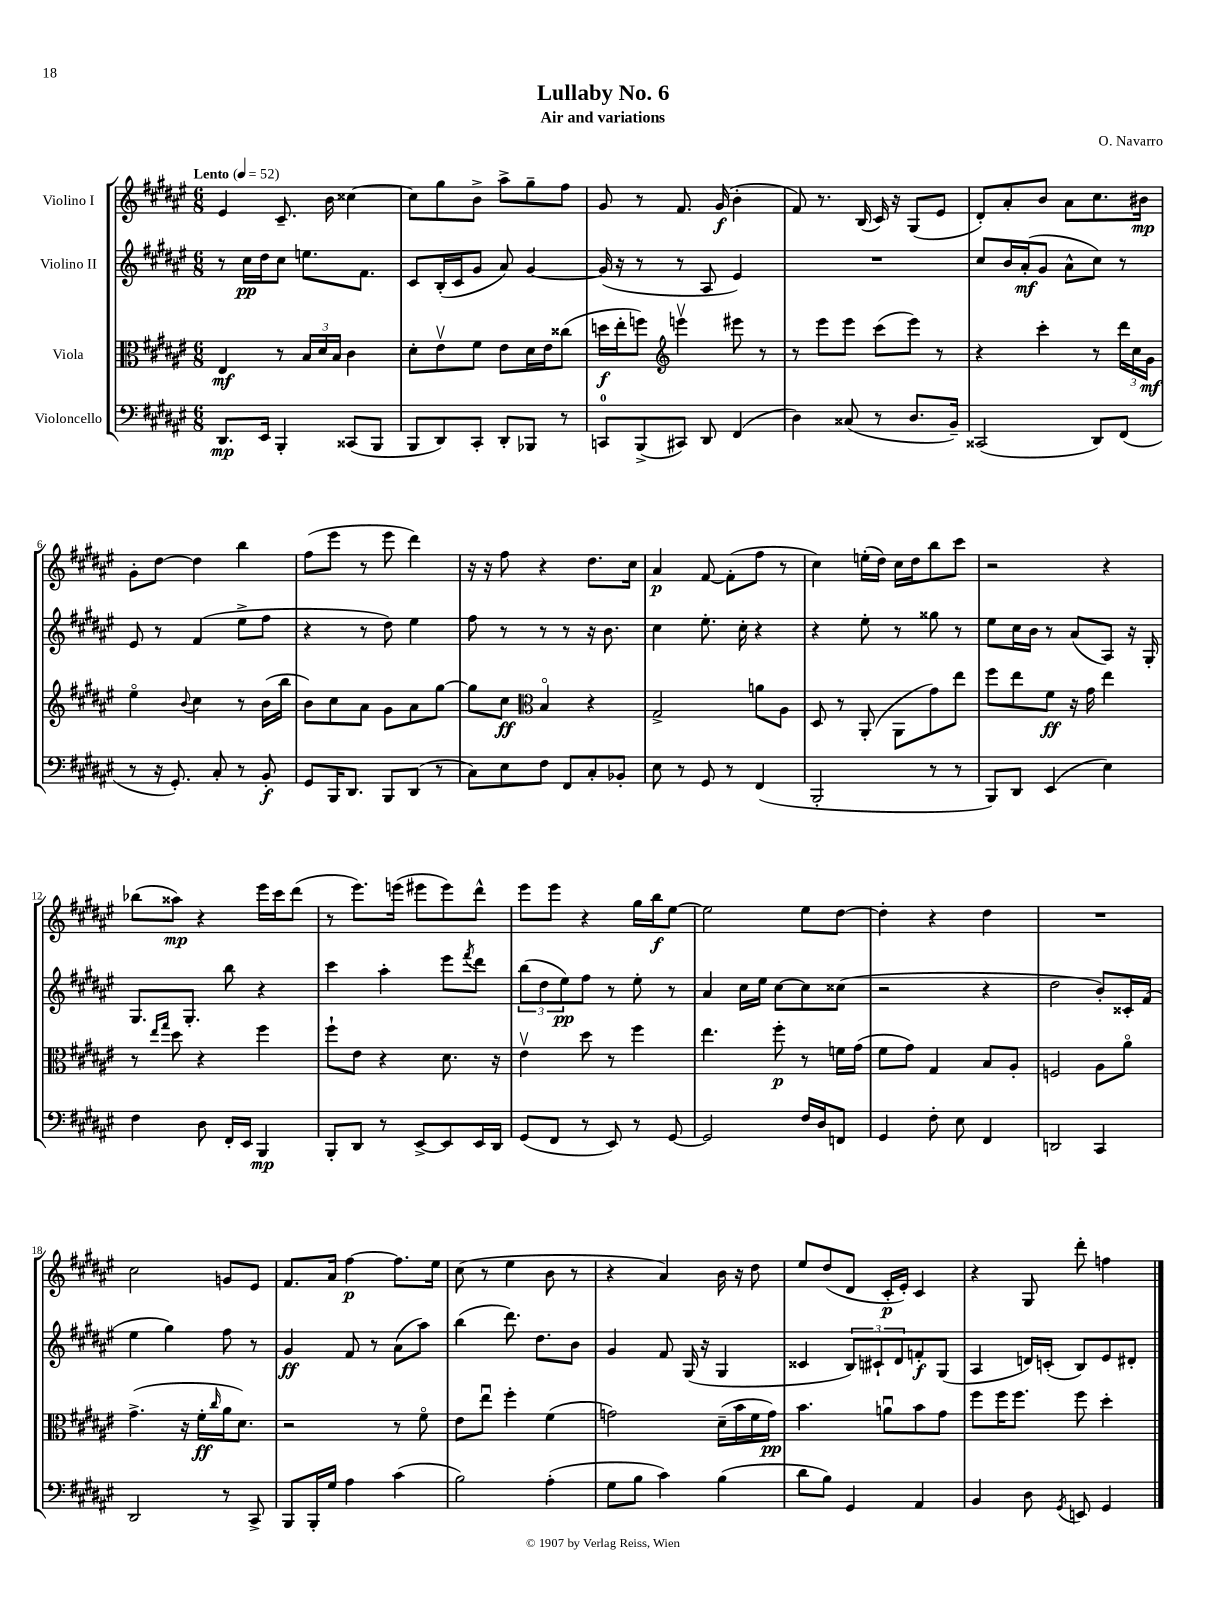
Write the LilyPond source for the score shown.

\header { title = "Lullaby No. 6" composer = "O. Navarro" subtitle = "Air and variations" }
<<
\new StaffGroup <<
\new Staff = "s0" \with { instrumentName = "Violino I" } {
    \clef treble \key fis \major \numericTimeSignature \time 6/8 \tempo "Lento" 4 = 52
    eis'4 cis'8.-- b'16 cisis''4~ |
    cisis''8 gis''8 b'8-> ais''8-> gis''8-- fis''8 |
    gis'8 r8 fis'8. gis'16\f( b'4-. |
    fis'8) r8. b16( cis'16) r16 gis8( eis'8 |
    dis'8-.) ais'8-. b'8 ais'8 cis''8. bis'16\mp |
    gis'8-. dis''8~ dis''4 b''4 |
    fis''8( eis'''8 r8 eis'''8 dis'''4) |
    r16 r16 fis''8 r4 dis''8. cis''16 |
    ais'4\p fis'8~ fis'8-.( fis''8 r8 |
    cis''4) e''16-.( dis''16) cis''16 dis''16 b''8 cis'''8 |
    r2 r4 |
    bes''8( aisis''8\mp) r4 eis'''16 cis'''16 dis'''8( |
    r8 eis'''8.) e'''16( eis'''8 eis'''8) dis'''8-^ |
    eis'''8 eis'''8 r4 gis''16 b''16\f eis''8~ |
    eis''2 eis''8 dis''8~ |
    dis''4-. r4 dis''4 |
    R2. |
    cis''2 g'8 eis'8 |
    fis'8. ais'16 fis''4~\p fis''8. eis''16 |
    cis''8( r8 eis''4 b'8 r8 |
    r4 ais'4) b'16 r16 dis''8 |
    eis''8 dis''8( dis'8 cis'16-.\p eis'16-.) cis'4 |
    r4 gis8 dis'''8-. f''4 \bar "|." |
}
\new Staff = "s1" \with { instrumentName = "Violino II" } {
    \clef treble \key fis \major \numericTimeSignature \time 6/8
    r8 cis''16\pp dis''16 cis''8 e''8. fis'8. |
    cis'8 b16-.( cis'16 gis'8 ais'8) gis'4~ |
    gis'16( r16 r8 r8 ais8 eis'4) |
    R2. |
    cis''8 b'16 ais'16-.\mf( gis'8 ais'8-^ cis''8) r8 |
    eis'8 r8 fis'4( eis''8-> fis''8 |
    r4 r8 dis''8) eis''4 |
    fis''8 r8 r8 r8 r16 b'8. |
    cis''4 eis''8.-. cis''16-. r4 |
    r4 eis''8-. r8 gisis''8 r8 |
    eis''8 cis''16 b'16 r8 ais'8( ais8) r16 gis16-. |
    gis8. gis8.-. b''8 r4 |
    cis'''4 ais''4-. eis'''8 \acciaccatura { fis'''8 } dis'''8 |
    \tuplet 3/2 { b''8( dis''8 eis''8\pp) } fis''8 r8 eis''8-. r8 |
    ais'4 cis''16 eis''16 cis''8~ cis''8 cisis''8( |
    r2 r4 |
    dis''2 b'8-.) cisis'16-. fis'16( |
    eis''4 gis''4) fis''8 r8 |
    gis'4\ff fis'8 r8 ais'8( ais''8) |
    b''4( dis'''8.) dis''8. b'8 |
    gis'4 fis'8 gis16( r16 gis4 |
    cisis'4 \tuplet 3/2 { b8) cis'8-! dis'8 } f'8-.\f gis8( |
    ais4 d'16) c'16-.( b8) eis'8 dis'8-. \bar "|." |
}
\new Staff = "s2" \with { instrumentName = "Viola" } {
    \clef alto \key fis \major \numericTimeSignature \time 6/8
    eis4\mf r8 \tuplet 3/2 { b16 dis'16 b16 } cis'4 |
    dis'8-. eis'8\upbow fis'8 eis'8 dis'16 eis'16 cisis''8( |
    d''16\f eis''16-. f''8) \clef treble e'''4\upbow eis'''8 r8 |
    r8 eis'''8 eis'''8 cis'''8( eis'''8) r8 |
    r4 cis'''4-. r8 \tuplet 3/2 { dis'''16 cis''16 gis'16\mf } |
    eis''4\flageolet \appoggiatura { b'8 } cis''4 r8 b'16( b''16 |
    b'8) cis''8 ais'8 gis'8 ais'8 gis''8~ |
    gis''8 cis''8\ff \clef alto b4\flageolet r4 |
    gis2-> a'8 ais8 |
    dis8 r8 ais,8-.( ais,8 gis'8) eis''8 |
    fis''8 eis''8 fis'8\ff r16 gis'16 eis''4 |
    r8 \grace { eis''16 gis''16 } dis''8 r4 fis''4 |
    fis''8-! eis'8 r4 dis'8. r16 |
    eis'4\upbow dis''8 r8 fis''4 |
    eis''4. fis''8-.\p r8 f'16 gis'16( |
    fis'8 gis'8) gis4 b8 ais8-. |
    f2 ais8 ais'8\flageolet |
    gis'4.->( r16 fis'16-.\ff \grace { cis''16 } ais'16 dis'8.) |
    r2 r8 fis'8\flageolet |
    eis'8 eis''8\downbow fis''4-. fis'4( |
    g'2) dis'16--( b'16 fis'16 g'16\pp) |
    b'4. a'8\downbow b'8 gis'8 |
    fis''8 fis''16 fis''8. fis''8 dis''4-. \bar "|." |
}
\new Staff = "s3" \with { instrumentName = "Violoncello" } {
    \clef bass \key fis \major \numericTimeSignature \time 6/8
    dis,8.\mp eis,16 b,,4-. cisis,8( b,,8 |
    b,,8 dis,8) cis,8-. dis,8-. bes,,8 r8 |
    c,8-0 b,,8->( cis,8) dis,8 fis,4( |
    dis4) cisis8( r8 dis8. b,16--) |
    cisis,2( dis,8) fis,8( |
    r8 r16 gis,8.-.) cis8-. r8 b,8-.\f |
    gis,8 b,,16 dis,8. b,,8 dis,8( r8 |
    cis8) eis8 fis8 fis,8 cis8-. bes,8-. |
    eis8 r8 gis,8 r8 fis,4( |
    b,,2-. r8 r8 |
    b,,8) dis,8 eis,4( eis4) |
    fis4 dis8 fis,16-. eis,16 b,,4\mp |
    b,,8-. dis,8 r8 eis,8~-> eis,8 eis,16 dis,16 |
    gis,8( fis,8 r8 eis,8) r8 gis,8~ |
    gis,2 fis16 dis16 f,8 |
    gis,4 fis8-. eis8 fis,4 |
    d,2 cis,4 |
    dis,2 r8 cis,8-> |
    b,,8 b,,16-. gis16 ais4 cis'4( |
    b2) ais4-.( |
    gis8 b8 cis'4) b4( |
    dis'8 b8) gis,4 ais,4 |
    b,4 dis8 \acciaccatura { gis,8 } e,8 gis,4 \bar "|." |
}
>>
>>
